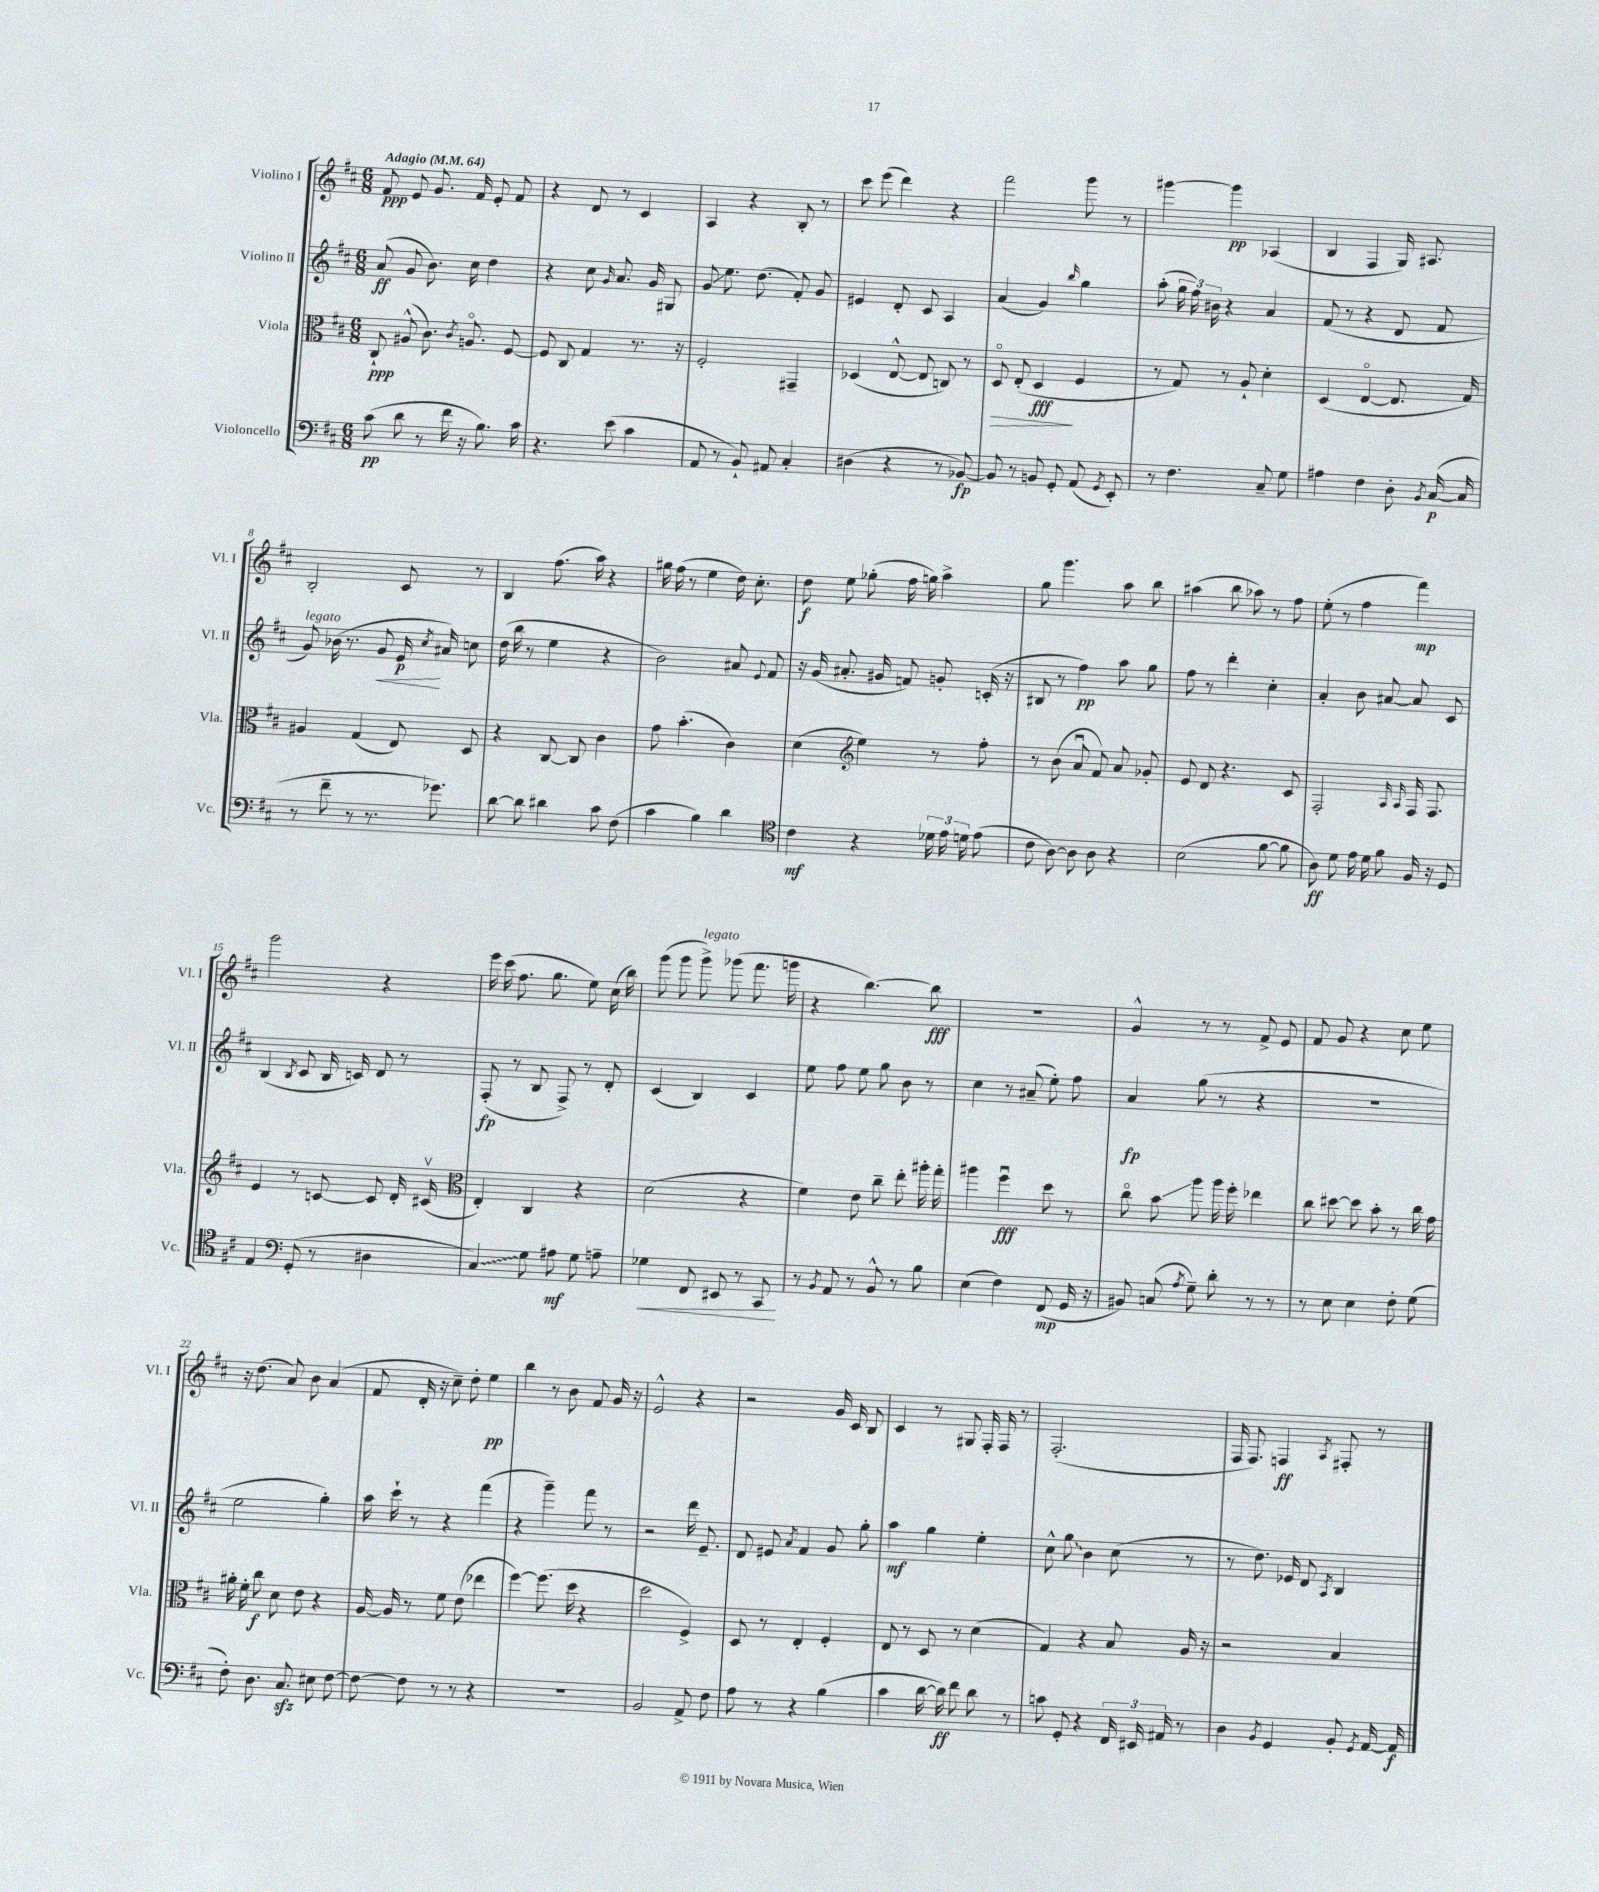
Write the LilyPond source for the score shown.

<<
\new StaffGroup <<
\new Staff = "s0" \with { instrumentName = "Violino I" shortInstrumentName = "Vl. I" } {
    \clef treble \key d \major \numericTimeSignature \time 6/8 \tempo "Adagio" 4 = 64
    \autoBeamOff fis'8\ppp e'8 g'8. fis'16 e'8-. fis'8 |
    r4 d'8 r8 cis'4 |
    a4 r4 b8-. r8 |
    cis'''8 e'''8( d'''4) r4 |
    fis'''2 g'''8 r8 |
    gis'''4~ gis'''4\pp aes4( |
    b4 fis4 g16) ais8. |
    b2-. cis'8 r8 |
    b4 fis''8.( a''16) r4 |
    gis''16 fis''16( r8 e''4 d''16) cis''8.-. |
    d''8\f e''8 ges''8-.( fis''16 g''16) a''4-> |
    g''8 g'''4. a''8 b''8 |
    ais''4( b''8 aes''8) r8 fis''8 |
    e''8-.( r8 fis''4 fis'''4\mp) |
    g'''2 r4 |
    e'''16 cis'''16( fis''8. g''8. e''8) cis''16( b''16) |
    g'''8( g'''8 g'''8->^\markup { \italic "legato" }) ges'''8( fis'''8. g'''16 |
    r4 b''4.~) b''8\fff |
    R2. |
    g'4-^ r8 r8 fis'8-> e'8 |
    fis'8 g'8 r4 cis''8 e''8 |
    r16 d''8.( a'8) b'8 a'4( |
    fis'8 d'16-. r16 cis''8--) d''8-. e''4\pp |
    b''4 r8 b'8 fis'8 g'16 r16 |
    e'2-^ r4 |
    r2 g'16 cis'16 b8 |
    cis'4 r8 gis8 fis16-. fis16 r8 |
    fis2.-.( |
    fis16 fis8.) f4\ff \acciaccatura { a8 } fis8-. r8 \bar "|." |
}
\new Staff = "s1" \with { instrumentName = "Violino II" shortInstrumentName = "Vl. II" } {
    \clef treble \key d \major \numericTimeSignature \time 6/8
    \autoBeamOff a'8\ff( g'8 b'8.) cis''16 d''4 |
    r4 cis''8 \grace { g'16 } a'8. g'16 gis8 |
    g'8\glissando e''8. d''8.( fis'8-.) g'8 |
    eis'4 d'8-. cis'8 a4 |
    a'4( g'4) \grace { b''16 } g''4 |
    a''8-.( \tuplet 3/2 { g''16 fis''16) bis'16 } r4 a'4 |
    fis'8( r8 r4 d'8 fis'8 |
    g'8^\markup { \italic "legato" }) bes'16( r8. g'8\< e'16\p\! \acciaccatura { cis''8 } ais'16) c''8 |
    d''16( b''16 r8 e''4 r4 |
    b'2) ais'8 \appoggiatura { e'8 } fis'8 |
    r16 g'16( ais'8.-. gis'16 f'8) g'8-. c'16-.( r16 |
    bis8 r8 fis''4\pp) a''8 g''8 |
    fis''8 r8 d'''4-. cis''4-. |
    a'4-. b'8 ais'8~ ais'8 cis'8 |
    b4( \acciaccatura { b8 } cis'8 b16 c'16) d'8 r8 |
    fis8-.\fp( r8 b8 fis8->) r8 d'8-. |
    cis'4( b4) cis'4 |
    e''8 fis''8 e''8 g''8 b'8 r8 |
    cis''4 r8 ais'8--( e''8-.) fis''8 |
    a'4\fp g''8( r8 r4 |
    R2. |
    e''2 g''4-.) |
    a''16 cis'''16-! r8 r4 fis'''4( |
    r4 g'''4--) fis'''8 r8 |
    r2 d'''16 e'8.-- |
    d'8 eis'8 \acciaccatura { a'8 } fis'4 g'8 g''8-. |
    a''4\mf g''4 e''4-. |
    cis''8-^ \once \override Glissando.style = #'zigzag g''8\glissando b'4 cis''8( r8 |
    r8 d''8.) ees'16 d'8 \acciaccatura { a8 } b4 \bar "|." |
}
\new Staff = "s2" \with { instrumentName = "Viola" shortInstrumentName = "Vla." } {
    \clef alto \key d \major \numericTimeSignature \time 6/8
    \autoBeamOff cis8-!\ppp ais8-^( cis'8.) \acciaccatura { cis'8 } a8.\flageolet fis8~ |
    fis8 cis8 g4 r8. r16 |
    fis2-. gis,4-- |
    des4( e8~-^ e8 c8) r8 |
    d8\flageolet\> e8-.( d4\fff\! fis4 |
    r8 g8) r8 a8-! d'4-. |
    d4( e4~\flageolet e8. g16) |
    ais4 g4( e8) d8 |
    r4 cis8~ cis8 cis'4 |
    g'8 b'4.-.( cis'4) |
    d'4( \clef treble e''4) r8 fis''8-. |
    r8 b'8( a'8\downbow fis'8) a'8 ges'8-. |
    e'8 d'8 r4. cis'8 |
    fis2-. \grace { a16 a16 } fis16 fis8. |
    e'4 r8 c'8~ c'8 d'16-. cis'16\upbow( |
    \clef alto e4-.) cis4 r4 |
    d'2( r4 |
    fis'4) e'8 cis''8-- e''8-. ais''16-. g''16-. |
    ais''4 fis''4\downbow\fff d''8 r8 |
    cis''8\flageolet b'8\glissando a''8 a''16 fis''16-. ees''4 |
    cis''8 dis''8~ dis''8 b'8-. r8 cis''16 g'16 |
    ais'16-. fis'16-. cis''8\f d'8 e'8 r4 |
    a16~ a16 r8 fis'8 e'8( ees''4 |
    fis''4~) fis''8.( d''16 r4 |
    d''2 fis4->) |
    d8 r8 e4-. fis4-. |
    e8 r8 d8 r8 d'4( |
    g4) r4 b8 a16 r16 |
    r2 b4 \bar "|." |
}
\new Staff = "s3" \with { instrumentName = "Violoncello" shortInstrumentName = "Vc." } {
    \clef bass \key d \major \numericTimeSignature \time 6/8
    \autoBeamOff cis'8\pp( d'8 r8 fis'16 r16 b8.) cis'16 |
    r4. e'8( cis'4 |
    a,8 r8 b,8-!) ais,8 cis4-. |
    dis4( r4 r8 bes,8~\fp) |
    bes,8 r8 b,8 g,8-. a,8( \acciaccatura { g,8 } e,8-.) |
    r8 fis4. cis8-- g8 |
    ais4 fis4 d8-. \acciaccatura { b,8 } cis16~\p( cis16 |
    r8 fis'8-- r8 r8. ges'8.) |
    d'8~ d'8 dis'4 cis'8 fis8( |
    cis'4 b4) d'4 |
    \clef tenor cis'4\mf r4 \tuplet 3/2 { des'16 e'16 d'16 } e'8( |
    cis'8 a8~) a8 a8 r4 |
    b2( fis'8~ fis'8 |
    a8\ff) d'8 e'16 d'16 fis'8 fis16 r16 d8 |
    e4 \clef bass g,8-.( r8 dis4 |
    \once \override Glissando.style = #'zigzag cis4\glissando) g8 ais8\mf g8 a8-- |
    ges4\< fis,8 eis,8 r8 cis,8\! |
    r8 \acciaccatura { b,8 } a,8 r8 b,8-^ r8 b8 |
    e4( fis4) fis,8\mp( g,16 r16 |
    bis,8) c8( \acciaccatura { a8 } g8--) d'8-. r8 r8 |
    r8 e8 e4 fis8-. g8( |
    fis8-.) d8. cis8.\sfz eis8 fis8~ |
    fis8~ fis8 r8 r8 r4 |
    R2. |
    b,2 a,8-> fis8 |
    a8 r8 r4 b4( |
    cis'4 d'16~ d'16\ff) fis'8 d'8 r8 |
    c'8 g,8-. r4 \tuplet 3/2 { fis,16 eis,16 ais,16 } r8 |
    d4 \acciaccatura { b,8 } g,4 b,8-. \acciaccatura { g,8 } a,16~ a,16\f \bar "|." |
}
>>
>>
